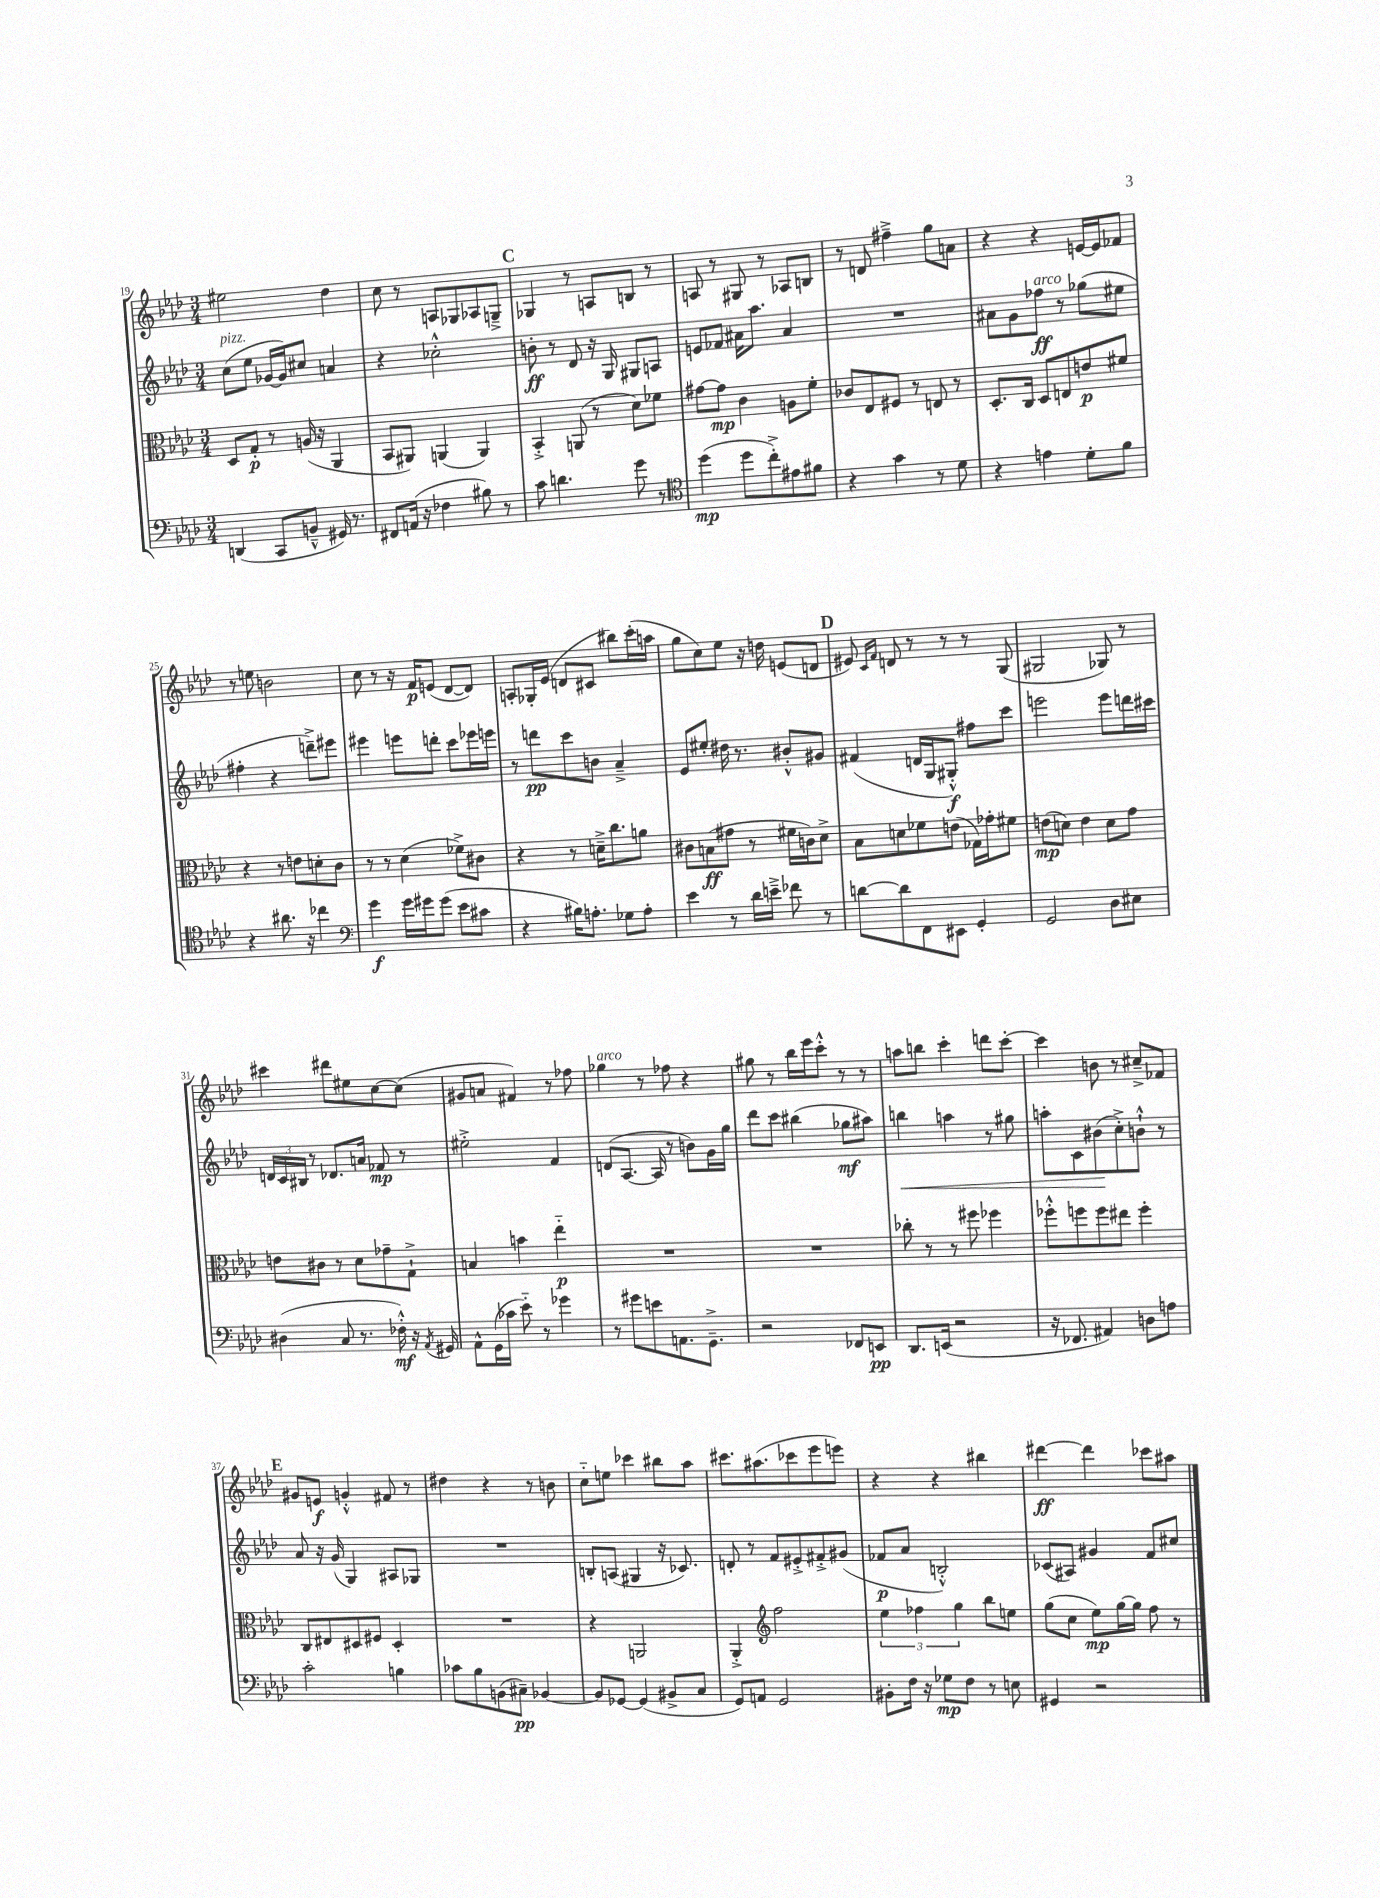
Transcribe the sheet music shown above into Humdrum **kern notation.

**kern	**kern	**kern	**kern
*staff4	*staff3	*staff2	*staff1
*clefF4	*clefC3	*clefG2	*clefG2
*k[b-e-a-d-]	*k[b-e-a-d-]	*k[b-e-a-d-]	*k[b-e-a-d-]
*M3/4	*M3/4	*M3/4	*M3/4
(4DD	8D-	(8cc	2ee#
.	8G'	8ee-	.
8CC	8r	[16g-	.
.	.	16g-])	.
8BB~^^	(16A	8cc#	.
.	16r	.	.
16GG#)	4AA-	4a	4dd-
8.r	.	.	.
=	=	=	=
8FF#	8BB-	4r	8cc
(16AA	8AA#)	.	8r
16r	.	.	.
4F-	(4AA	2cc-'^^	8A
.	.	.	8G-
8B#)	4AA)	.	8A-
8r	.	.	8G~^
=	=	=	=
8c	4BB-'^	8b'	4G-
4.d	.	8r	.
.	(8AA	8d-	8r
.	8r	16r	8A
.	.	16G	.
8g	8d-)	8G#	8B
8r	8f-	8A	8r
=	=	=	=
*clefC4	*	*	*
(4dd-	[8g#	8e	8A
.	8g#]	8f-	8r
8dd-	4c	16a#	8G#
.	.	8.aa-	.
8cc'^)	.	.	8r
8e#	8A	4a#	8A-
8f#	8f'	.	8B
=	=	=	=
4r	8c-	2.r	8r
.	8E-	.	8d
4g	8F#	.	4ff#~^
.	8r	.	.
8r	8E	.	8gg
8d-	8r	.	8a
=	=	=	=
4r	8.D-'	8a#	4r
.	.	8g	.
.	16C	.	.
4e	8D-	8ff-	4r
.	8E	8r	.
8d-'	8e	(8gg-	[16e
.	.	.	16e]
8f	8f#	8ee#	8f-
=	=	=	=
4r	4r	4ff#'	8r
.	.	.	8ee
8.a#	8r	4r	2b
.	8e	.	.
16r	.	.	.
4cc-	8d'	8ddd~^)	.
.	8c	8eee#	.
=	=	=	=
*clefF4	*	*	*
4g	8r	4eee#	8cc
.	8r	.	8r
16g	(4d-	8eee	16r
16g#	.	.	16f
(8g#	.	8ddd'	(8e
8e-	8f-^)	8ccc	[8d-
8c#	8c#	16eee-	8d-])
.	.	16eee	.
=	=	=	=
4r	4r	8r	8A'
.	.	8ddd	16G-'
.	.	.	(16e-
16B#)	8r	8ccc	8d
8.A'	.	.	.
.	16d~^	8b	8c#
.	8.cc	.	.
8G-	.	4a-~^	8bb#)
8A'	8a	.	(16ccc'
.	.	.	16aa
=	=	=	=
4e-	8c#	8e-	8gg
.	(8B	8ee#'	8cc)
8r	8g#	16dd#	8ee-
.	.	8.r	.
16d-	8r	.	16r
16e~^	.	.	16dd
8f-	16f#	8b#'^^	(8e
.	16c)	.	.
8r	8d-^	8g#	8d
=	=	=	=
[8d	8B-	(4f#	8e#)
.	.	.	16qqc
.	.	.	16qqf
8d]	8d	.	8d
8FF	8f-	16d	8r
.	.	16G	.
8EE#	(8e	8G#'^^)	8r
4GG'	16G-)	8ff#	8r
.	16g-'	.	.
.	8f#	8ccc	(8G
=	=	=	=
2GG	(8e	2eee	2G#
.	8d)	.	.
.	4e	.	.
8D-	8d	8eee	8G-)
8E#	8g	16ddd	8r
.	.	16ccc#	.
=	=	=	=
(4D#	8e	24d	4ccc#
.	.	24c	.
.	.	24B#	.
.	8c#	8r	.
8C	8r	8.d-	8ddd#
8.r	8d-	.	8ee#
.	.	16a	.
.	8g-~	8f-	[8cc
16F-'^^)	.	.	.
16r	8G`^	8r	(8cc]
8qAA-	.	.	.
16GG#	.	.	.
=	=	=	=
8AA-^^	4B	2ee#'^	8g#
(16GG	.	.	8a
16c-	.	.	.
8e-'~)	4b	.	4f#)
8r	.	.	.
4g-	4ee-'~	4f	8r
.	.	.	8ff-
=	=	=	=
8r	2.r	(8d	4gg-
8g#	.	[8.A-	.
8e	.	.	8r
.	.	16A-]	.
8.AA	.	8r	8ff-
.	.	8b)	4r
8.GG~^	.	.	.
.	.	16g	.
.	.	16gg	.
=	=	=	=
2r	2.r	8ddd-	8gg#
.	.	8ccc	8r
.	.	(4bb#	16bb-
.	.	.	16eee-
.	.	.	8ccc'^^
8FF-	.	8gg-	8r
8EE	.	8aa#)	8r
=	=	=	=
8.DD-	8cc-'	4bb	8aa
.	8r	.	8bb
(16EE	.	.	.
2r	8r	4aa	4ccc'
.	8ff#	.	.
.	4ff-	8r	8ddd
.	.	8gg#	[8ccc'
=	=	=	=
16r	8ff-'^^	8aa'	4ccc]
8.FF-	.	.	.
.	8ff	8c	.
4AA#)	8ff	(8b#	8b
.	8ee#	8cc'^)	8r
8D	4ff'	8b`^^	8cc#~^
8A	.	8r	8f-
=	=	=	=
2c'	8C	8a-	8g#
.	8E#	16r	8e
.	.	(16g	.
.	8D#	4G)	4g'^^
.	8F#	.	.
4B	4D#'	8A#	8f#
.	.	8G-	8r
=	=	=	=
8c-	2.r	2.r	4dd#
8B-	.	.	.
(8BB	.	.	4r
8C#~)	.	.	.
[4BB-	.	.	8r
.	.	.	8b
=	=	=	=
8BB-]	4r	8B'	8cc'~
[8GG-	.	(8A	8ee
(4GG-]	2AA	4G#	4ccc-
8BB#^	.	16r	8bb#
.	.	8.c-)	.
8C	.	.	8aa-
=	=	=	=
8GG)	4AA-'^	8d'	8.ccc#
8AA	.	8r	.
.	.	.	(8.aa#
*	*clefG2	*	*
2GG	2ff	8f	.
.	.	8e#'^	8ccc-
.	.	8f#'^	8eee-
.	.	(8g#	8eee)
=	=	=	=
8BB#'	6ee-	8f-	4r
16F	.	8a-	.
.	6ff-	.	.
16r	.	.	.
8G-	.	2B'^^)	4r
.	6gg	.	.
8F	.	.	.
8r	8bb-	.	4bb#
8E	8ee	.	.
=	=	=	=
4GG#	(8gg	(8c-	[4ddd#
.	8cc	8A#)	.
2r	8ee-)	4g#	4ddd#]
.	[16gg	.	.
.	16gg]	.	.
.	8ff	8f	8ccc-
.	8r	8cc#	8aa#
==	==	==	==
*-	*-	*-	*-
